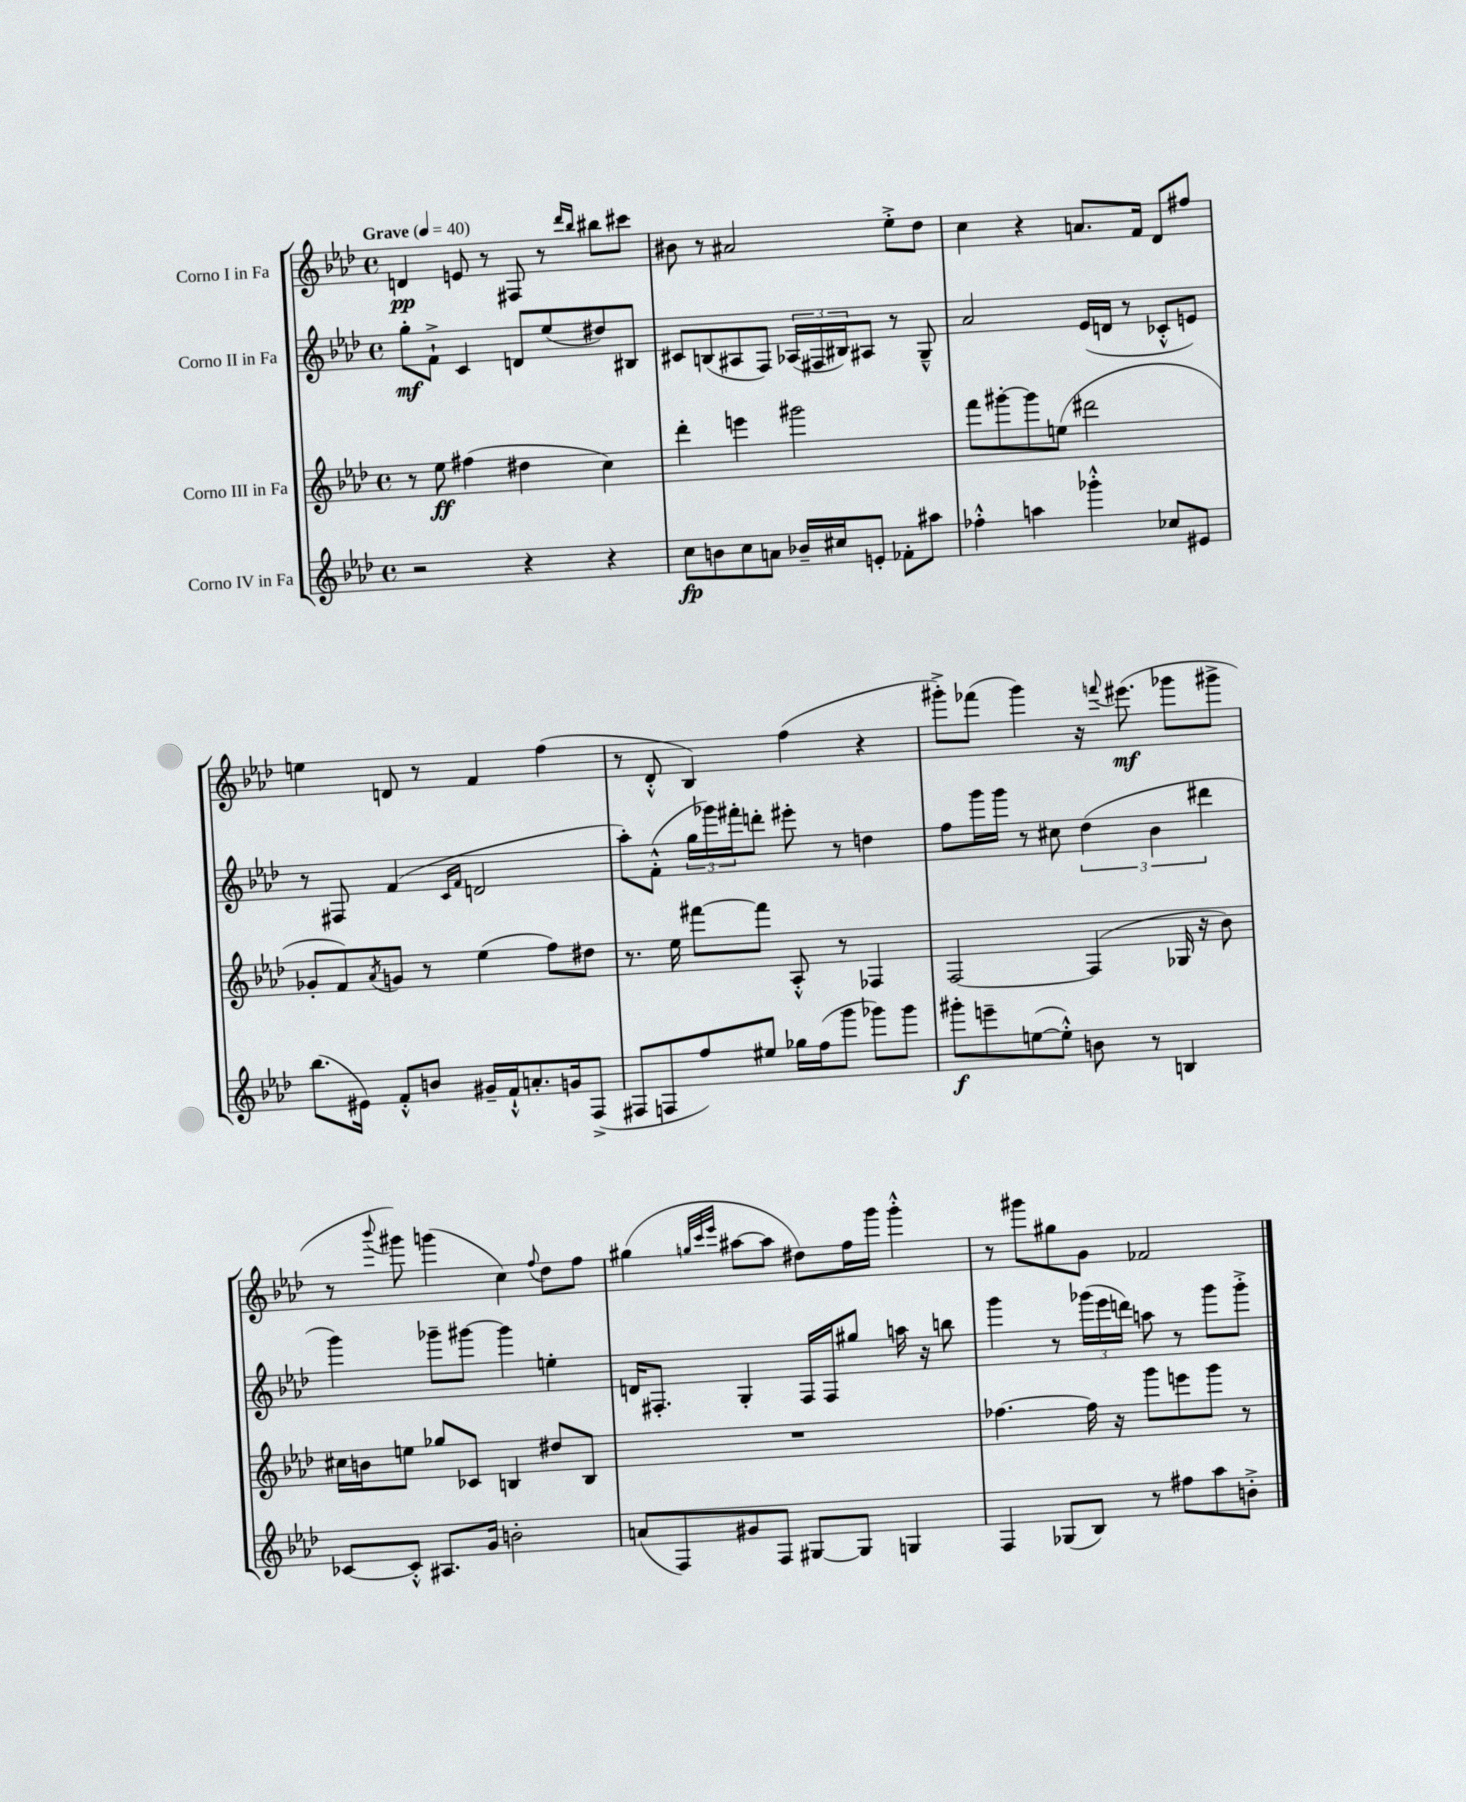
<<
\new StaffGroup <<
\new Staff = "s0" \with { instrumentName = "Corno I in Fa" } {
    \clef treble \key aes \major \defaultTimeSignature \time 4/4 \tempo "Grave" 4 = 40
    d'4\pp e'8 r8 fis8 r8 \grace { des'''16 bes''16 } bis''8 cis'''8 |
    bis'8 r8 ais'2 ees''8-.-> des''8 |
    c''4 r4 a'8. f'16 des'8 fis''8 |
    e''4 d'8 r8 f'4 f''4( |
    r8 des'8-.-^ bes4) f''4( r4 |
    gis'''8-.->) fes'''8( gis'''4) r16 \appoggiatura { f'''8 } eis'''8.\mf( ges'''8 gis'''8-> |
    r8 \appoggiatura { bes'''8 } gis'''8) g'''4( c''4) \appoggiatura { f''8 } des''8 f''8 |
    gis''4( \grace { g''32 c'''32 ees'''32 } ais''8~ ais''8 dis''8) f''16 g'''16 g'''4-.-^ |
    r8 gis'''8 gis''8 g'8 fes'2 \bar "|." |
}
\new Staff = "s1" \with { instrumentName = "Corno II in Fa" } {
    \clef treble \key aes \major \defaultTimeSignature \time 4/4
    g''8-.\mf f'8-!-> c'4 d'8 ees''8( dis''8) bis8 |
    cis'8 b8( ais8 f8) \tuplet 3/2 { aes16( fis16 bis16) } ais8 r8 g8---^ |
    aes'2 ees'16( d'16 r8 ces'8-.-^ e'8) |
    r8 fis8 f'4( \grace { c'16 f'16 } d'2 |
    aes''8-.) f'8-.-^( \tuplet 3/2 { g''16 ges'''16) fis'''16-. } d'''8-. eis'''8-. r8 d''4 |
    f''8 g'''16 g'''16 r8 cis''8 \tuplet 3/2 { des''4( bes'4 dis'''4 } |
    g'''4) ges'''8-- gis'''8~ gis'''4 e''4-. |
    d'16 fis8.-. g4-. fis16 fis16 gis''8 a''16 r16 b''8 |
    g'''4 r8 \tuplet 3/2 { ges'''16( ees'''16 d'''16) } a''8 r8 ges'''8 ges'''8-.-> \bar "|." |
}
\new Staff = "s2" \with { instrumentName = "Corno III in Fa" } {
    \clef treble \key aes \major \defaultTimeSignature \time 4/4
    r8 ees''8\ff fis''4( dis''4 c''4) |
    des'''4-. e'''4 gis'''2 |
    f'''8 gis'''8~-. gis'''8 e''8( dis'''2 |
    ges'8-. f'8) \acciaccatura { aes'8 } g'8 r8 ees''4( f''8) dis''8 |
    r8. ees''16 fis'''8~ fis'''8 aes8-.-^ r8 fes4 |
    f2~ f4( ges16 r16 bes'8) |
    cis''16 b'16 e''8 ges''8 ces'8 b4 dis''8 b8 |
    R1 |
    fes''4.~ fes''16 r16 g'''8 e'''8 g'''8 r8 \bar "|." |
}
\new Staff = "s3" \with { instrumentName = "Corno IV in Fa" } {
    \clef treble \key aes \major \defaultTimeSignature \time 4/4
    r2 r4 r4 |
    c''8\fp b'8 c''8 a'8 bes'16-- cis''16 e'8-. fes'8-. ais''8 |
    fes''4-.-^ a''4 ges'''4-.-^ ces''8 eis'8 |
    bes''8.( eis'16) f'8-.-^ b'8 gis'16-- f'16-!-^ a'8.-. g'16 f8->( |
    fis8 f8 f''8) eis''8 ges''16 f''16( g'''8 ges'''8) ges'''8 |
    gis'''8-.\f e'''8-- e''8~( e''8-.-^) b'8 r8 b4 |
    ces'8~ ces'8-.-^ ais8. g'16 b'2-. |
    a'8( f8) gis'8 f8 gis8~ gis8 g4 |
    f4 ges8( bes8) r8 fis''8 aes''8 b'8-.-> \bar "|." |
}
>>
>>
\layout { \context { \Score \remove "Bar_number_engraver" } }
